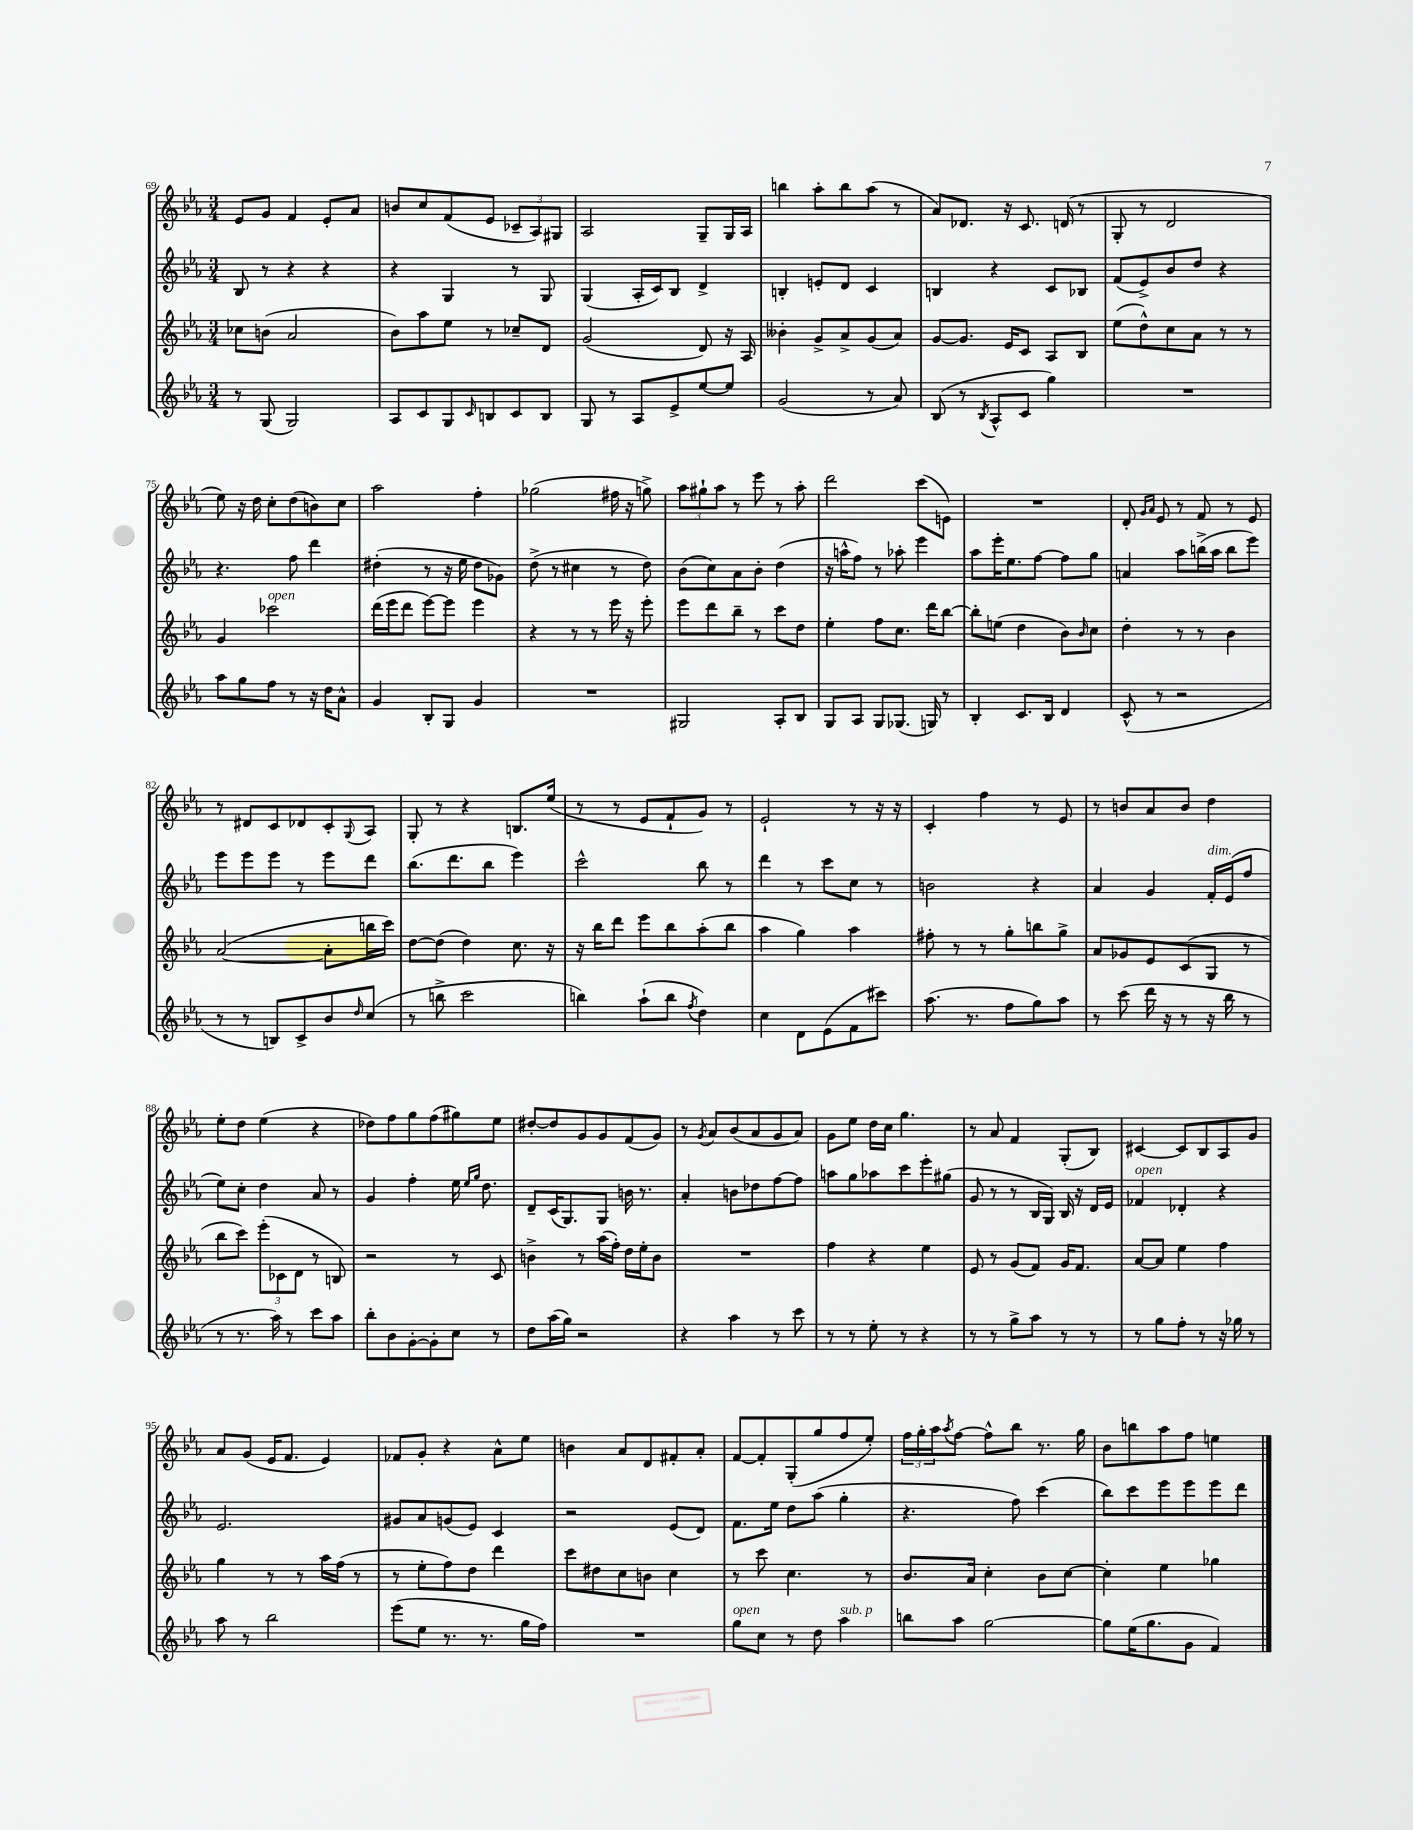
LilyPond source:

<<
\new StaffGroup <<
\new Staff = "s0" {
    \clef treble \key ees \major \numericTimeSignature \time 3/4
    ees'8 g'8 f'4 ees'8-. aes'8 |
    b'8 c''8 f'8( ees'8 \tuplet 3/2 { ces'8-- aes8) gis8 } |
    aes2 g8-- g16 aes16 |
    b''4 aes''8-. b''8 aes''8( r8 |
    aes'8) des'8. r16 c'8. d'16( r8 |
    g8-. r8 d'2 |
    ees''8) r16 d''16 c''8-. d''8( b'8) c''8 |
    aes''2 f''4-. |
    ges''2( fis''16 r16 g''8->) |
    \tuplet 3/2 { aes''8 gis''8-! aes''8 } r8 ees'''8 r8 aes''8-. |
    d'''2 c'''8( e'8) |
    R2. |
    d'8-. \grace { g'16 aes'16 } ees'8 r8 f'8 r8 ees'8 |
    r8 dis'8 c'8 des'8 c'8-. \appoggiatura { g8 } aes8 |
    g8-. r8 r4 b8. ees''16( |
    r8 r8 ees'8 f'8-! g'8) r8 |
    ees'2-! r8 r16 r16 |
    c'4-. f''4 r8 ees'8 |
    r8 b'8 aes'8 b'8 d''4 |
    ees''8-. d''8 ees''4( r4 |
    des''8) f''8 g''8 f''8( gis''8) ees''8 |
    dis''8~-. dis''8 g'8 g'8 f'8( g'8) |
    r8 \acciaccatura { g'8 } aes'8 bes'8( aes'8 g'8 aes'8) |
    g'8 ees''8 d''16 c''16 g''4. |
    r8 aes'8 f'4 g8-.( bes8) |
    cis'4~ cis'8 bes8 aes8 g'8 |
    aes'8 g'8( ees'16 f'8. ees'4) |
    fes'8 g'8-. r4 aes'8-^ ees''8 |
    b'4 aes'8 d'8 fis'8-. aes'8-. |
    f'8~ f'8-. g8-.( g''8 f''8 ees''8-.) |
    \tuplet 3/2 { f''16 g''16-. aes''16 } \acciaccatura { aes''8 } f''8~ f''8-^ bes''8 r8. g''16 |
    bes'8 b''8 aes''8 f''8 e''4 \bar "|." |
}
\new Staff = "s1" {
    \clef treble \key ees \major \numericTimeSignature \time 3/4
    bes8 r8 r4 r4 |
    r4 g4 r8 g8 |
    g4( aes16-. c'16) bes8 d'4-> |
    b4-. e'8-. d'8 c'4 |
    b4 r4 c'8 bes8 |
    f'8( ees'8->) bes'8 d''8 r4 |
    r4. f''8 d'''4 |
    dis''4-.( r8 r16 ees''16 dis''8 ges'8) |
    d''8->( r8 cis''4 r8 d''8) |
    bes'8( c''8) aes'8 bes'8-. d''4( |
    r16 a''16-^ f''8) r8 aes''8-. ees'''4 |
    aes''8 ees'''16-. ees''8. f''8~ f''8 g''8 |
    a'4 aes''8 b''16->( aes''16 b''8 ees'''8) |
    ees'''8 ees'''8 ees'''8 r8 ees'''8 d'''8 |
    bes''8.( d'''8. bes''8 ees'''4) |
    c'''2-^ bes''8 r8 |
    d'''4 r8 c'''8 c''8 r8 |
    b'2 r4 |
    aes'4 g'4 f'16-.^\markup { \italic "dim." } ees'16( f''8 |
    ees''8) c''8-. d''4 aes'8 r8 |
    g'4 f''4-. ees''16 \grace { ees''16 g''16 } d''8. |
    d'8-- c'16( g8.) g8 b'16 r8. |
    aes'4-. b'8 des''8 f''8~ f''8 |
    a''8 g''8 aes''8 c'''8 ees'''8-. gis''8( |
    g'8 r8 r8 bes16 g16) bes16 r16 d'16 ees'16 |
    fes'4^\markup { \italic "open" } des'4-. r4 |
    ees'2. |
    gis'8 aes'8 g'8( ees'8) c'4 |
    r2 ees'8( d'8) |
    f'8. ees''16 d''8 aes''8( g''4-. |
    r4. f''8) c'''4( |
    bes''8) c'''8 ees'''8 ees'''8 ees'''8 d'''8 \bar "|." |
}
\new Staff = "s2" {
    \clef treble \key ees \major \numericTimeSignature \time 3/4
    ces''8 b'8( aes'2 |
    bes'8) aes''8 ees''8 r8 ces''8-- d'8 |
    g'2( d'8) r16 aes16 |
    beses'4-. g'8-> aes'8-> g'8( aes'8) |
    g'8~ g'8. ees'16 c'8 aes8 bes8 |
    ees''8( d''8-^) c''8 aes'8 r8 r8 |
    g'4 ces'''2^\markup { \italic "open" } |
    d'''16( ees'''16 d'''8 ees'''8~) ees'''8 ees'''4 |
    r4 r8 r8 ees'''16 r16 ees'''8-. |
    ees'''8 d'''8 bes''8-- r8 c'''8 d''8 |
    ees''4-. f''8 c''8. d'''16 bes''8~ |
    bes''8-. e''8( d''4 bes'8) \grace { bes'16 } c''8 |
    d''4-. r8 r8 bes'4 |
    aes'2~( aes'8-. b''16 c'''16) |
    d''8~ d''8( d''4) c''8. r16 |
    r16 bes''16 d'''8 ees'''8 bes''8 aes''8-.( bes''8 |
    aes''4 g''4) aes''4 |
    fis''8-. r8 r8 g''8-. b''8 g''8-> |
    aes'8 ges'8 ees'8 c'8( g8 r8 |
    bes''8 c'''8) \tuplet 3/2 { ees'''8-.( ces'8 d'8 } r8 b8) |
    r2 r8 c'8 |
    b'4-> r8 aes''16( f''16-.) d''16 ees''16-. b'8 |
    R2. |
    f''4 r4 ees''4 |
    ees'8 r8 g'8( f'8) g'16 f'8. |
    aes'8~ aes'8 ees''4 f''4 |
    g''4 r8 r8 aes''16 f''16( r8 |
    r8 ees''8-. f''8) d''8 d'''4 |
    c'''8 dis''8 c''8 b'8 c''4 |
    r8 c'''8 c''4. r8 |
    bes'8. aes'16 c''4-. bes'8 c''8~ |
    c''4-. ees''4 ges''4 \bar "|." |
}
\new Staff = "s3" {
    \clef treble \key ees \major \numericTimeSignature \time 3/4
    r8 g8( g2) |
    aes8 c'8 g8 \grace { c'16 } b8 c'8 b8 |
    g8 r8 aes8 ees'8-> ees''8~ ees''8 |
    g'2( r8 aes'8) |
    bes8( r8 \acciaccatura { bes8 } aes8-^ c'8 g''4) |
    R2. |
    aes''8 g''8 f''8 r8 r16 d''16 aes'8-^ |
    g'4 bes8-. g8 g'4 |
    R2. |
    gis2 aes8-. bes8 |
    g8 aes8 g8 ges8.( g16) r8 |
    bes4-. c'8. bes16 d'4 |
    c'8-^( r8 r2 |
    r8 r8 b8) c'8-> bes'8 \grace { d''16 } c''8( |
    r8 b''8-> c'''2 |
    b''4) aes''8-!( b''8 \acciaccatura { f''8 } d''4) |
    c''4 d'8 ees'8( f'8 cis'''8) |
    aes''8.( r8. f''8 g''8) aes''8 |
    r8 c'''8( d'''16 r16 r8 r16 bes''16 r8 |
    r8 r8. aes''16) r8 c'''8 aes''8 |
    bes''8-. bes'8 g'8~-. g'8-. c''8 r8 |
    d''8 aes''16( g''16) r2 |
    r4 aes''4 r8 c'''8 |
    r8 r8 ees''8-. r8 r4 |
    r8 r8 g''8-> aes''8 r8 r8 |
    r8 g''8 f''8-. r8 r16 ges''16 r8 |
    aes''8 r8 bes''2 |
    ees'''8( ees''8 r8. r8. g''16 f''16) |
    R2. |
    g''8^\markup { \italic "open" } c''8 r8 d''8 aes''4^\markup { \italic "sub. p" } |
    b''8 aes''8 g''2~ |
    g''8 ees''16( g''8. g'8 f'4) \bar "|." |
}
>>
>>
\layout { \context { \Score currentBarNumber = #69 } }
